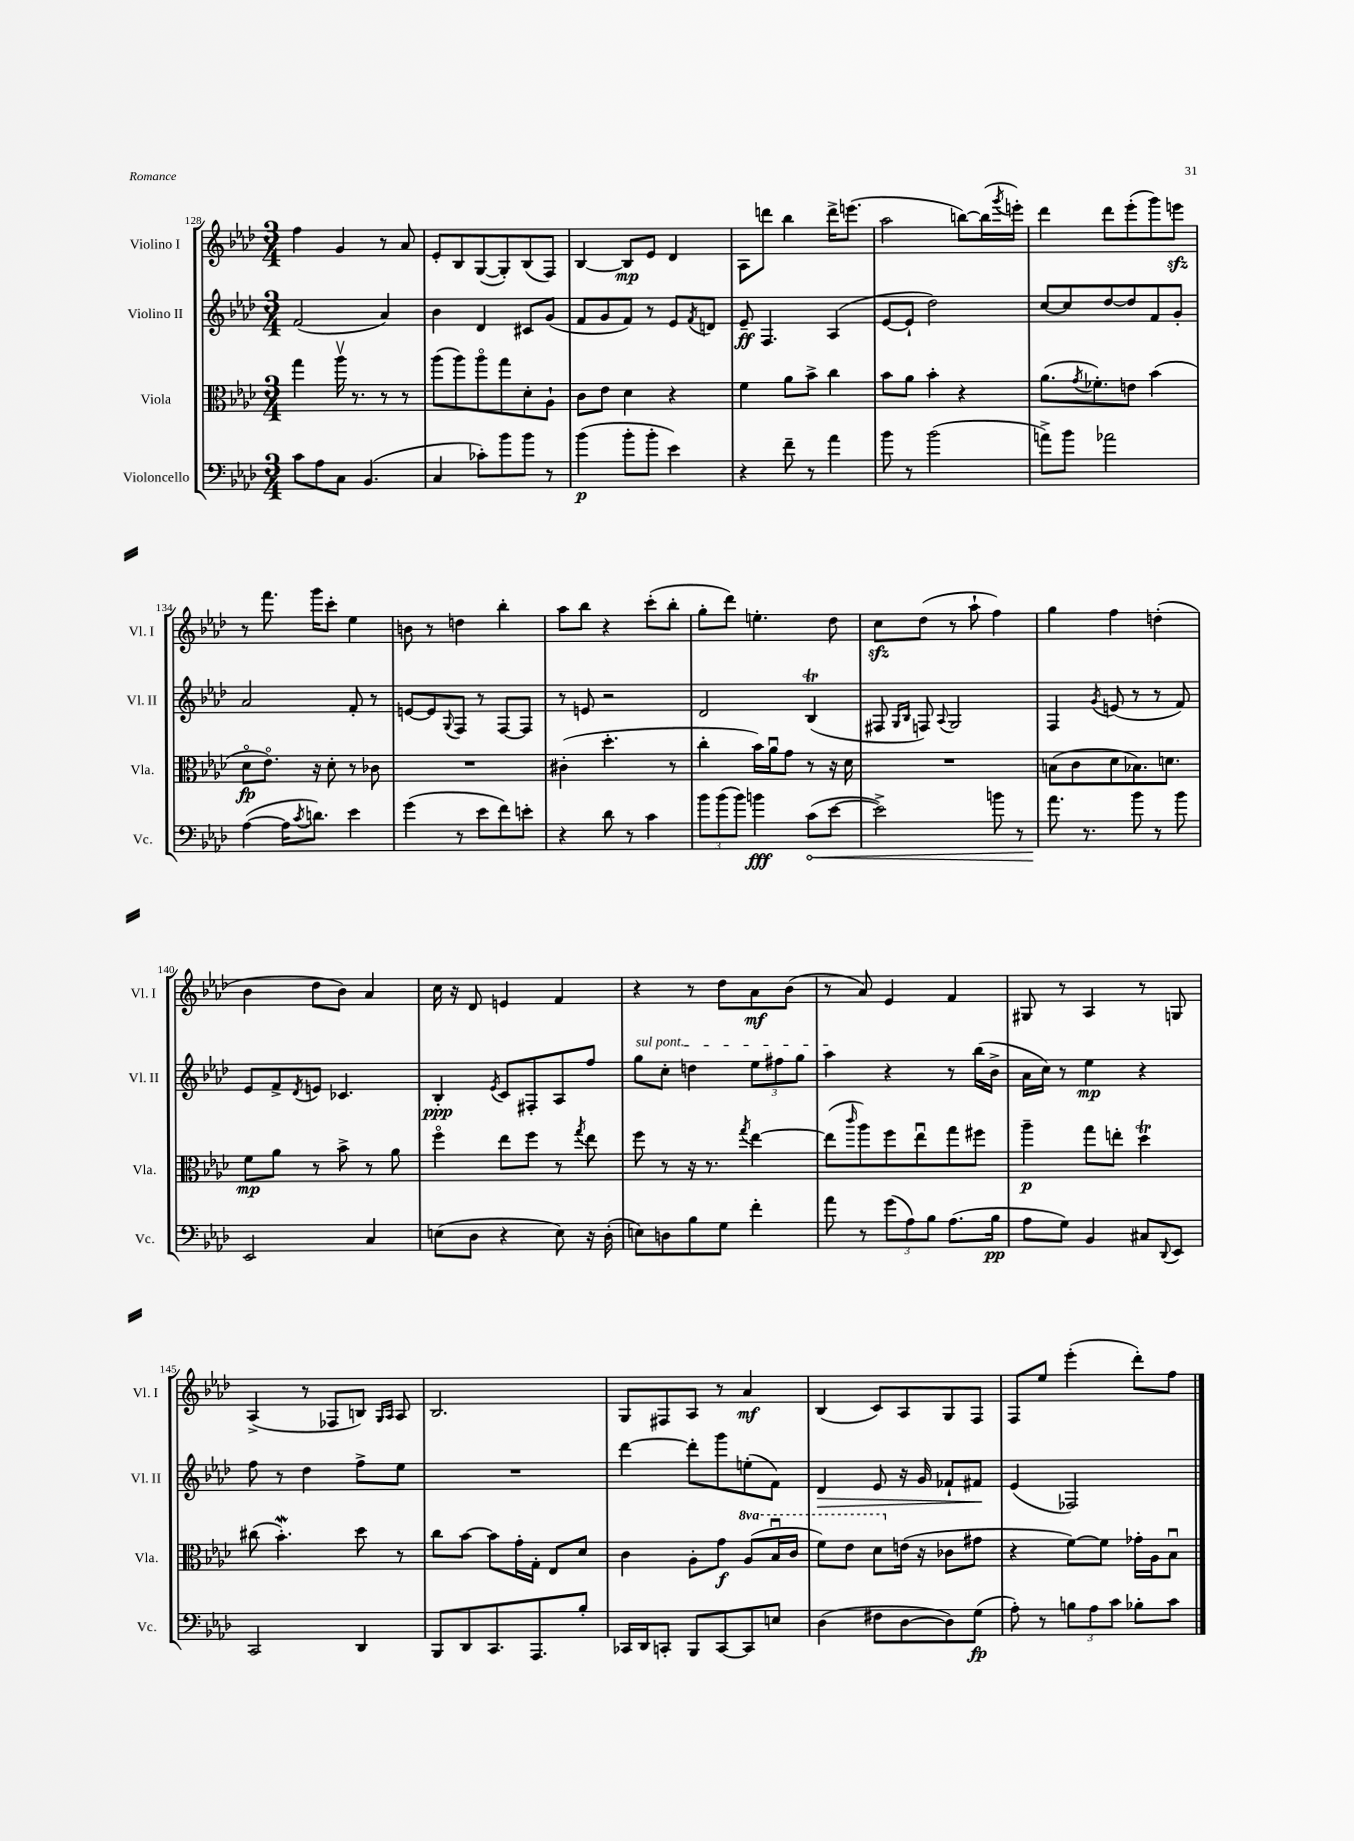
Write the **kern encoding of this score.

**kern	**kern	**kern	**kern
*staff4	*staff3	*staff2	*staff1
*clefF4	*clefC3	*clefG2	*clefG2
*k[b-e-a-d-]	*k[b-e-a-d-]	*k[b-e-a-d-]	*k[b-e-a-d-]
*M3/4	*M3/4	*M3/4	*M3/4
8c\L	4gg\	(2f/	4ff\
8A-\	.	.	.
8C\J	16aa-v\	.	4g/
.	8.r	.	.
(4.BB-/	.	.	.
.	8r	4a-/)	8r
.	8r	.	8a-/
=	=	=	=
4C/	(8aa-\L	4b-\	8e-'/L
.	8aa-\)	.	8B-/
8c-'\L)	8aa-o\	4d-/	([8G/
8b-\	8gg\	.	8G'/])
8b-\J	8d-'\	8c#/L	(8B-/
8r	8A-`\J	(8g/J	8F/J)
=	=	=	=
(4b-\	8c\L	8f/L	[4B-/
.	8e-\J	8g/	.
8b-'\L	4d-\	8f/J)	8B-/]L
8b-'\J	.	8r	8e-/J
4e-\)	4r	8e-/L	4d-/
.	.	8qf/	.
.	.	8d/J	.
=	=	=	=
4r	4f\	8e-~/	8A-\L
.	.	4.F/	8ddd\J
8f~\	8a-\L	.	4bb-\
8r	8b-^\J	.	.
4a-\	4cc\	(4A-/	16ddd^\LK
.	.	.	(8.eee\J
=	=	=	=
8b-\	8b-\L	[8e-/L	2aa-\
8r	8a-\J	8e-`/]J	.
(2b-\	4b-'\	2dd-\)	.
.	4r	.	[8bb\L)
.	.	.	(16bb\]L
.	.	.	8qggg/
.	.	.	16eee'\JJ)
=	=	=	=
8a^\L)	(8.a-\L	[8cc/L	4ddd-\
8b-\J	.	8cc/]	.
.	8qg/	.	.
.	8.f-'\)	.	.
2a-\	.	[8dd-/	8ddd-\L
.	8e\J	8dd-/]	(8eee-'\
.	(4b-\	8f/	8ggg\)
.	.	8g'/J	8eee\J
=	=	=	=
([4A-\	8d-o\L	2a-/	8r
.	8.e-o\J)	.	8.fff\
16A-\]LK	.	.	.
8qc/	.	.	.
8.d\J)	16r	.	16ggg\LK
.	8d-'\	.	8ccc'\J
4e-\	8r	8f'/	4ee-\
.	8c-\	8r	.
=	=	=	=
(4g\	2.r	[8e/L	8b\
.	.	8e/]	8r
.	.	8qqG/	.
8r	.	8F/J	4dd\
8e-\L	.	8r	.
8f\)	.	[8F/L	4bb-'\
8e'\J	.	8F/]J	.
=	=	=	=
4r	(4c#'\	8r	8aa-\L
.	.	8e/	8bb-\J
8d-\	4.dd-'\	2r	4r
8r	.	.	.
4c\	.	.	(8ccc'\L
.	8r	.	8bb-'\J
=	=	=	=
12b-\L	4cc'\	2d-/	8gg'\L
(12b-\	.	.	.
.	.	.	8ddd-\J)
12b-\J)	.	.	.
4b\	16b-\LL)	.	4.ee'\
.	16a-u\J	.	.
.	8g\J	.	.
(8c\L	8r	(4B-/	.
[8e-\J	16r	.	8dd-\
.	16d-\	.	.
=	=	=	=
2e-^\])	2.r	8F#/	8cc\L
.	.	16qqG/LL	.
.	.	16qqB-/JJ	.
.	.	8F/)	(8dd-\J
.	.	8qqA-/	.
.	.	2G/	8r
.	.	.	8aa-`\
8b\	.	.	4ff\)
8r	.	.	.
=	=	=	=
8.a-\	(8B\L	4F/	4gg\
.	8c\	.	.
8.r	.	.	.
.	.	8qg/	.
.	8d-\	(8e/	4ff\
8b-\	8.B-\)	8r	.
8r	.	8r	(4dd'\
.	8.d\J	.	.
8b-\	.	8f/)	.
=	=	=	=
2EE-/	8f\L	8e-/L	4b-\
.	8a-\J	8f^/	.
.	.	8qd-/	.
.	8r	8e/J	8dd-\L
.	8b-^\	4.c-/	8b-\J)
4C/	8r	.	4a-/
.	8a-\	.	.
=	=	=	=
(8E\L	4ffo\	4B-'/	16cc\
.	.	.	16r
8D-\J	.	.	8d-/
.	.	8qe-/	.
4r	8ee-\L	8c/L	4e/
.	8ff\J	8F#'/	.
8E\)	8r	8A-/	4f/
.	8qgg/	.	.
16r	8ee-\	8ff/J	.
(16D-'\	.	.	.
=	=	=	=
8E\L)	8ff\	8gg\L	4r
8D\	8r	8cc'\J	.
8B-\	16r	4dd\	8r
.	8.r	.	.
8G\J	.	.	8dd-\L
.	8qgg/	.	.
4f'\	[4ee-\	12ee-\L	8a-\
.	.	12ff#\	.
.	.	.	(8b-\J
.	.	12gg\J	.
=	=	=	=
8a-\	(8ee-\]L	4aa-\	8r
.	16qqccc/	.	.
8r	8aa-\)	.	8a-/)
(12g\L	8ff\	4r	4e-/
12A-\)	.	.	.
.	8ee-u\	.	.
12B-\J	.	.	.
(8.A-\L	8gg\	8r	4f/
.	8ff#\J	(16bb-\LL	.
16B-\Jk	.	16b-^\JJ	.
=	=	=	=
8A-\L	4aa-~\	16a-\LL	8G#/
.	.	16cc\JJ)	.
8G\J)	.	8r	8r
4BB-/	8gg\L	4ee-\	4A-/
.	8ee'\J	.	.
8C#/L	4dd-\	4r	8r
8qqDD-/	.	.	.
8EE-/J	.	.	8G/
=	=	=	=
2CC/	(8cc#\	8ff\	(4A-^/
.	4.b-'\)	8r	.
.	.	4dd-\	8r
.	.	.	8F-/L
4DD-/	8dd-\	8ff^\L	8B/J)
.	.	.	16qqG/LL
.	.	.	16qqA-/JJ
.	8r	8ee-\J	8A-/
=	=	=	=
8BBB-/L	8cc\L	2.r	2.B-/
8DD-/	[8b-\J	.	.
8.CC/	8b-\]L	.	.
.	16g'\L	.	.
8.AAA-/	16G'\JJ	.	.
.	8E-/L	.	.
8B-'/J	8d-/J	.	.
=	=	=	=
16CC-/LL	4c\	[4ddd-\	8G/L
16DD-/J	.	.	.
8CC'/J	.	.	8F#/
8BBB-/L	8A-'\L	8ddd-'\]L	8A-/J
[8CC/	8g\J	8ggg\	8r
8CC/]	(8a-/L	(8ee'\	4a-/
8E/J	16b-u/L	8f\J)	.
.	16cc/JJ	.	.
=	=	=	=
(4D-\	8ff\L)	4d-/	(4B-/
.	8ee-\J	.	.
8F#\L	8dd-\L	8e-/	8c/L)
[8D-\	(16e\Jk	16r	8A-/
.	16r	16g/	.
8D-\])	8c-\L	8f-`/L	8G/
(8G\J	8g#\J	8f#/J	8F/J
=	=	=	=
8A-'\)	4r	(4e-/	8F/L
8r	.	.	8ee-/J
12B\L	[8f\L)	2F-/)	(4eee-'\
12A-\	.	.	.
.	8f\]J	.	.
12c\J	.	.	.
8B-'\L	16g-'\LL	.	8ddd-'\L)
.	16A-\J	.	.
8c\J	8B-u\J	.	8ff\J
==	==	==	==
*-	*-	*-	*-
